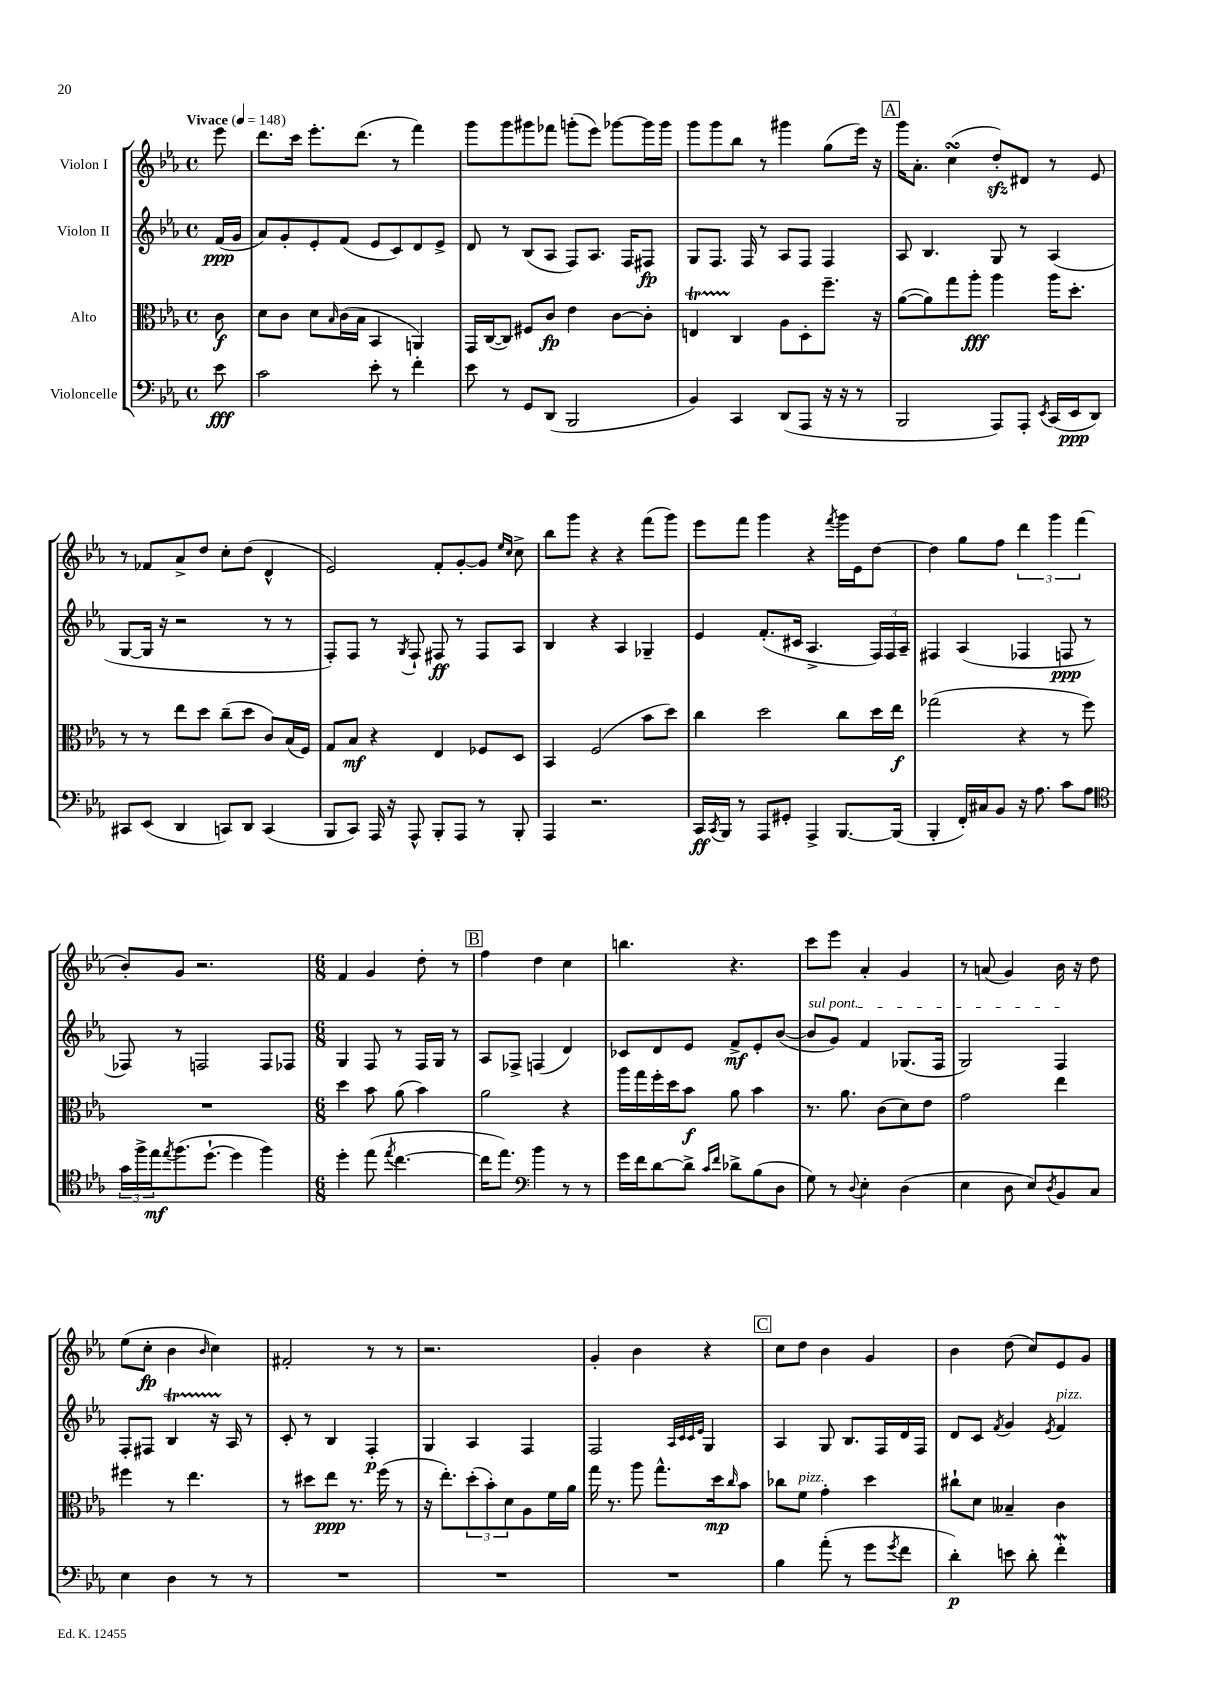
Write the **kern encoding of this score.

**kern	**kern	**kern	**kern
*staff4	*staff3	*staff2	*staff1
*clefF4	*clefC3	*clefG2	*clefG2
*k[b-e-a-]	*k[b-e-a-]	*k[b-e-a-]	*k[b-e-a-]
*M4/4	*M4/4	*M4/4	*M4/4
*met(c)	*met(c)	*met(c)	*met(c)
*MM148	*MM148	*MM148	*MM148
8e-	8c	(16f	8eee-
.	.	16g	.
=	=	=	=
2c	8d	8a-)	8.ddd
.	8c	8g'	.
.	.	.	16ccc
.	8d	8e-'	8.eee-'
.	16qqB-	.	.
.	(16c	(8f	.
.	16B-	.	(8.ddd
8e-'	4BB-	8e-	.
8r	.	8c)	8r
4f'	4AA)	8d	4fff)
.	.	8e-^	.
=	=	=	=
8e-	16GG	8d	8ggg
.	([16C	.	.
8r	8C])	8r	8ggg
8GG	8F#	(8B-	8ggg#
(8DD	8c	8A-	8fff-
2BBB-	4e-	8F)	(8ggg'
.	.	8.A-	8eee-)
.	[8c	.	[8ggg-
.	.	16F	.
.	8c']	8F#	16ggg-]
.	.	.	16ggg-
=	=	=	=
4BB-)	4E	8G	8ggg
.	.	8.F	8ggg
4CC	4C	.	8bb-
.	.	16F	.
.	.	8r	8r
(8DD	8A-	8A-	4ggg#
8AAA-	8D'	8F	.
16r	8.ff~	4F	(8gg
16r	.	.	.
8r	.	.	16eee-)
.	16r	.	16r
=	=	=	=
2BBB-	([8a-	8A-	16ggg
.	.	.	8.a-'
.	8a-])	4.B-	.
.	8gg	.	(4cc
.	8aa-'	.	.
8AAA-)	4aa-	8G	8dd')
8AAA-'	.	8r	8d#
8qEE-	.	.	.
(16CC	16aa-	(4A-	8r
16EE-	8.dd'	.	.
8DD)	.	.	8e-
=	=	=	=
8CC#	8r	[8G	8r
(8EE-	8r	16G]	8f-
.	.	16r	.
4DD	8ee-	2r	8a-^
.	8dd	.	8dd
8CC)	(8cc~	.	8cc'
8DD	8dd	.	(8dd
(4CC	8c)	8r	4d^^
.	(16B-	8r	.
.	16F)	.	.
=	=	=	=
8BBB-	8G	8F')	2e-)
8CC)	8B-	8F	.
16AAA-	4r	8r	.
16r	.	.	.
.	.	8qG	.
8AAA-^^	.	8F`	.
8BBB-'	4E-	8F#	8f'
8AAA-	.	8r	[8g'
8r	8F-	8F#	8g]
.	.	.	16qqee-
.	.	.	16qqcc
8BBB-'	8D	8A-	8cc^
=	=	=	=
4AAA-	4BB-	4B-	8bb-
.	.	.	8ggg
2.r	(2F	4r	4r
.	.	4A-	4r
.	8b-	4G-~	(8fff
.	8dd)	.	8ggg)
=	=	=	=
16CC	4cc	4e-	8eee-
8qCC	.	.	.
16BBB-	.	.	.
8r	.	.	8fff
8AAA-	2dd	(8.f'	4ggg
8GG#'	.	.	.
.	.	16c#	.
4AAA-^	.	4.A-^	4r
.	.	.	8qfff
[8.BBB-	8cc	.	16ggg
.	.	.	16e-
.	16dd	24F)	[8dd
.	.	24F	.
(16BBB-]	16ee-	.	.
.	.	24A-~	.
=	=	=	=
4BBB-'	(2gg-	4F#	4dd]
16FF')	.	(4A-	8gg
16C#	.	.	.
8BB-	.	.	8ff
16r	4r	4F-	6ddd
8.A-	.	.	.
.	.	.	6ggg
8c	8r	8F	.
.	.	.	(6fff
8A-	8ff)	8r	.
=	=	=	=
*clefC4	*	*	*
24g	1r	8F-)	8b-')
24ff^	.	.	.
24ee-	.	.	.
8qee-	.	.	.
(8.ff	.	8r	8g
.	.	2F	2.r
[8.dd`	.	.	.
4dd]	.	.	.
4ff)	.	8F	.
.	.	8F-	.
=	=	=	=
*M6/8	*M6/8	*M6/8	*M6/8
4dd'	4dd	4G	4f
(8ee-	8b-	8F	4g
8qee-	.	.	.
[4.cc	(8a-	8r	.
.	4b-)	16F	8dd'
.	.	16G	.
.	.	8r	8r
=	=	=	=
16cc]	2a-	8A-	4ff
8.ee-)	.	.	.
.	.	8F-^	.
*clefF4	*	*	*
4b-	.	(4F	4dd
8r	4r	4d)	4cc
8r	.	.	.
=	=	=	=
16g	16aa-	8c-	4.bb
16f	16gg	.	.
[8d	16ff'	8d	.
.	16dd	.	.
8d^]	8b-	8e-	.
16qqc	.	.	.
16qqf	.	.	.
8d-^	8a-	8f^	4.r
(8B-	4b-	8e-'	.
8D	.	([8b-	.
=	=	=	=
8G)	8.r	8b-]	8ccc
8r	.	8g)	8eee-
.	8.a-	.	.
8qqD	.	.	.
4E-'	.	4f	4a-'
.	(8c	.	.
(4D	8d)	(8.G-	4g
.	8e-	.	.
.	.	16F	.
=	=	=	=
4E-	2g	2G)	8r
.	.	.	(8a
8D	.	.	4g)
8E-)	.	.	.
8qD	.	.	.
8BB-	4ee-	4F	16b-
.	.	.	16r
8C	.	.	8dd
=	=	=	=
4E-	4ff#	8F'	(8ee-
.	.	8F#	8cc'
4D	8r	4B-	4b-
.	4.ee-	.	.
.	.	.	16qqb-
8r	.	16r	4cc)
.	.	16A-	.
8r	.	8r	.
=	=	=	=
2.r	8r	8c'	2f#'
.	8dd#	8r	.
.	8ee-	4B-	.
.	8.r	.	.
.	.	4F'	8r
.	(16ff	.	.
.	8r	.	8r
=	=	=	=
2.r	16r	4G	2.r
.	8.ee-')	.	.
.	(12dd'	4A-	.
.	12b-')	.	.
.	12d	.	.
.	8A-	4F	.
.	16f	.	.
.	16a-	.	.
=	=	=	=
2.r	16gg	2F	4g'
.	8.r	.	.
.	8aa-	.	4b-
.	8.gg^^	.	.
.	.	32qqA-	.
.	.	32qqc	.
.	.	32qqc	.
.	.	32qqe-	.
.	.	4G	4r
.	16dd	.	.
.	16qqcc	.	.
.	8b-	.	.
=	=	=	=
4B-	8cc-	4A-	8cc
.	8f	.	8dd
(8a-'	4g'	8G	4b-
8r	.	8.B-	.
8g	4dd	.	4g
.	.	16F	.
8qg	.	.	.
8f	.	16d	.
.	.	16F	.
=	=	=	=
4d')	8cc#`	8d	4b-
.	8d	8c	.
.	.	8qf	.
8e	4B--~	4g	(8dd
8d'	.	.	8cc)
.	.	8qe-	.
4f'	4c	4f	8e-
.	.	.	8g
==	==	==	==
*-	*-	*-	*-
